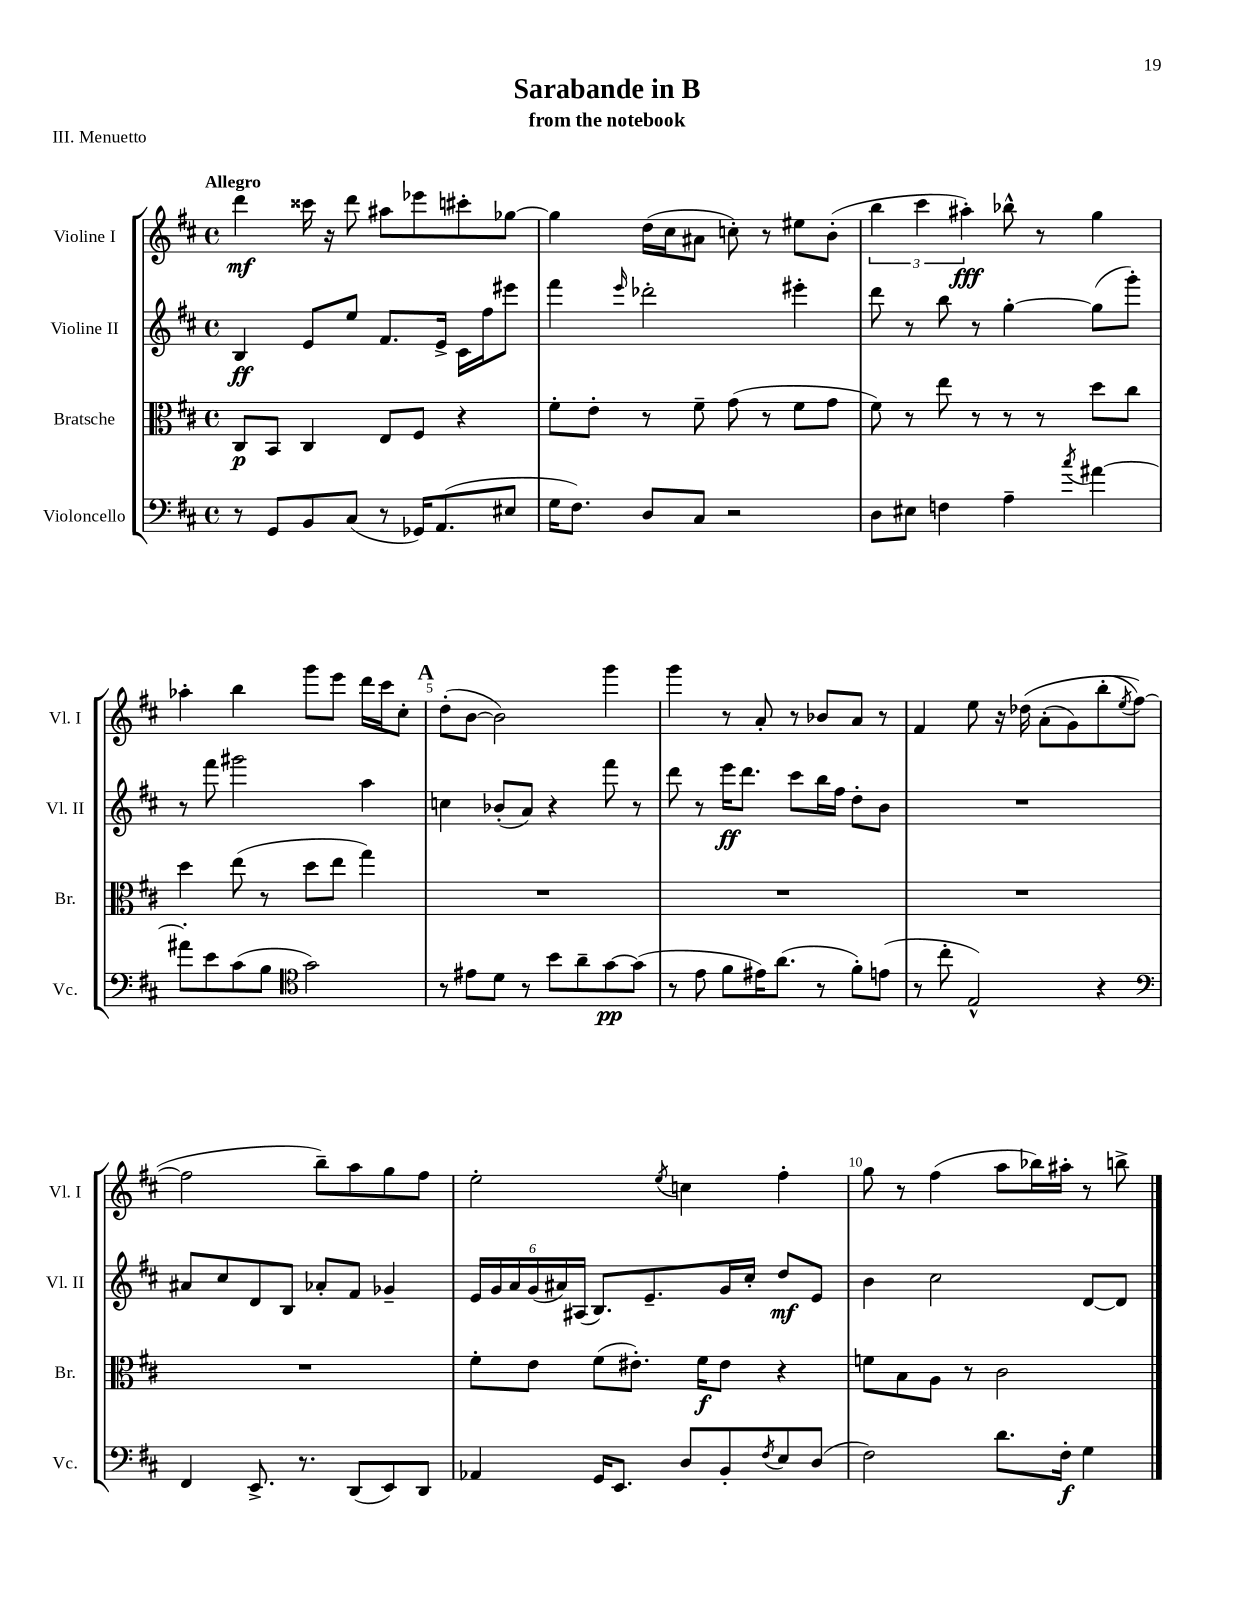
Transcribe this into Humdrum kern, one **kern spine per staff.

**kern	**dynam	**kern	**dynam	**kern	**dynam	**kern	**dynam
*part4	*part4	*part3	*part3	*part2	*part2	*part1	*part1
*staff4	*staff4	*staff3	*staff3	*staff2	*staff2	*staff1	*staff1
*I"Violoncello	*	*I"Bratsche	*	*I"Violine II	*	*I"Violine I	*
*I'Vc.	*	*I'Br.	*	*I'Vl. II	*	*I'Vl. I	*
*clefF4	*	*clefC3	*	*clefG2	*	*clefG2	*
*k[f#c#]	*	*k[f#c#]	*	*k[f#c#]	*	*k[f#c#]	*
*M4/4	*	*M4/4	*	*M4/4	*	*M4/4	*
*met(c)	*	*met(c)	*	*met(c)	*	*met(c)	*
=1	=1	=1	=1	=1	=1	=1	=1
!	!	!	!	!	!	!LO:TX:a:B:t=Allegro	!
8r	.	8C#/L	p	4B/	ff	4ddd\	mf
8GG/L	.	8BB/J	.	.	.	.	.
8BB/	.	4C#/	.	8e/L	.	16ccc##X\	.
.	.	.	.	.	.	16r	.
(8C#/J	.	.	.	8ee/J	.	8ddd\	.
8r	.	8E/L	.	8.f#/L	.	8aa#X\L	.
16GG-X/KL)	.	8F#/J	.	.	.	8eee-X\	.
(8.AA/	.	.	.	16e^/Jk	.	.	.
.	.	4r	.	16c#\LL	.	8ccc#X'\	.
.	.	.	.	16ff#\J	.	.	.
8E#X/J	.	.	.	8eee#X\J	.	[8gg-X\J	.
=2	=2	=2	=2	=2	=2	=2	=2
16G\KL	.	8f#'\L	.	4fff#\	.	4gg-\]	.
8.F#\J)	.	.	.	.	.	.	.
.	.	8e'\J	.	.	.	.	.
.	.	.	.	16qqeee/	.	.	.
8D/L	.	8r	.	2ddd-X'\	.	(16dd\LL	.
.	.	.	.	.	.	16cc#\J	.
8C#/J	.	8f#~\	.	.	.	8a#X\J	.
2r	.	(8g\	.	.	.	8ccn'\)	.
.	.	8r	.	.	.	8r	.
.	.	8f#\L	.	4eee#X'\	.	8ee#X\L	.
.	.	8g\J	.	.	.	(8b'\J	.
=3	=3	=3	=3	=3	=3	=3	=3
8D\L	.	8f#\)	.	8ddd\	.	6bb\	.
8E#X\J	.	8r	.	8r	.	.	.
.	.	.	.	.	.	6ccc#\	.
4Fn\	.	8ee\	.	8bb\	.	.	.
.	.	.	.	.	.	6aa#X'\)	fff
.	.	8r	.	8r	.	.	.
4A~\	.	8r	.	[4gg'\	.	8bb-X^^\	.
.	.	8r	.	.	.	8r	.
8qcc#/	.	.	.	.	.	.	.
[4a#X\	.	8dd\L	.	(8gg\L]	.	4gg\	.
.	.	8cc#\J	.	8ggg'\J)	.	.	.
!!LO:LB:g=z
=4	=4	=4	=4	=4	=4	=4	=4
8a#X'\L]	.	4dd\	.	8r	.	4aa-X'\	.
8e\	.	.	.	8fff#\	.	.	.
(8c#\	.	(8ee\	.	2ggg#X\	.	4bb\	.
8B\J	.	8r	.	.	.	.	.
*clefC4	*	*	*	*	*	*	*
2g\)	.	8dd\L	.	.	.	8ggg\L	.
.	.	8ee\J	.	.	.	8eee\J	.
.	.	4gg\)	.	4aa\	.	16ddd\LL	.
.	.	.	.	.	.	16ccc#\J	.
.	.	.	.	.	.	8cc#'\J	.
!!LO:REH:place=s1:t=A
=5	=5	=5	=5	=5	=5	=5	=5
8r	.	1r	.	4ccn\	.	(8dd'\L	.
8e#X\L	.	.	.	.	.	[8b\J	.
8d\J	.	.	.	(8b-X'/L	.	2b\])	.
8r	.	.	.	8a/J)	.	.	.
8b\L	.	.	.	4r	.	.	.
8a~\	.	.	.	.	.	.	.
[8g\	pp	.	.	8fff#\	.	4ggg\	.
(8g\J]	.	.	.	8r	.	.	.
=6	=6	=6	=6	=6	=6	=6	=6
8r	.	1r	.	8ddd\	.	4ggg\	.
8e\	.	.	.	8r	.	.	.
8f#\L	.	.	.	16eee\KL	ff	8r	.
.	.	.	.	8.ddd\J	.	.	.
16e#X\K)	.	.	.	.	.	8a'/	.
(8.a\J	.	.	.	.	.	.	.
.	.	.	.	8ccc#\L	.	8r	.
8r	.	.	.	16bb\L	.	8b-X/L	.
.	.	.	.	16ff#\JJ	.	.	.
8f#'\L)	.	.	.	8dd'\L	.	8a/J	.
(8en\J	.	.	.	8b\J	.	8r	.
=7	=7	=7	=7	=7	=7	=7	=7
8r	.	1r	.	1r	.	4f#/	.
8cc#'\	.	.	.	.	.	.	.
2E^^/)	.	.	.	.	.	8ee\	.
.	.	.	.	.	.	16r	.
.	.	.	.	.	.	(16dd-X\	.
.	.	.	.	.	.	(8a'\L	.
.	.	.	.	.	.	8g\)	.
4r	.	.	.	.	.	(8bb'\	.
.	.	.	.	.	.	8qee/	.
.	.	.	.	.	.	[8ff#\J)	.
!!LO:LB:g=z
=8	=8	=8	=8	=8	=8	=8	=8
*clefF4	*	*	*	*	*	*	*
4FF#/	.	1r	.	8a#X/L	.	2ff#\]	.
.	.	.	.	8cc#/	.	.	.
8.EE^/	.	.	.	8d/	.	.	.
.	.	.	.	8B/J	.	.	.
8.r	.	.	.	.	.	.	.
.	.	.	.	8a-X'/L	.	8bb~\L)	.
(8DD/L	.	.	.	8f#/J	.	8aa\	.
8EE/)	.	.	.	4g-X~/	.	8gg\	.
8DD/J	.	.	.	.	.	8ff#\J	.
=9	=9	=9	=9	=9	=9	=9	=9
4AA-X/	.	8f#'\L	.	24e/LL	.	2ee'\	.
.	.	.	.	24g/	.	.	.
.	.	.	.	24a/	.	.	.
.	.	8e\J	.	(24g/	.	.	.
.	.	.	.	24a#X/)	.	.	.
.	.	.	.	(24A#X/JJ	.	.	.
16GG/KL	.	(8f#\L	.	8.B/L)	.	.	.
8.EE/J	.	.	.	.	.	.	.
.	.	8.e#X'\J)	.	.	.	.	.
.	.	.	.	8.e~/	.	.	.
.	.	.	.	.	.	8qee/	.
8D/L	.	.	.	.	.	4ccn\	.
.	.	16f#\KL	f	.	.	.	.
8BB'/	.	8e#\J	.	16g/L	.	.	.
.	.	.	.	16cc#'/JJ	.	.	.
8qF#/	.	.	.	.	.	.	.
8E/	.	4r	.	8dd/L	mf	4ff#'\	.
(8D/J	.	.	.	8e/J	.	.	.
=10	=10	=10	=10	=10	=10	=10	=10
2F#\)	.	8fn\L	.	4b\	.	8gg\	.
.	.	8B\	.	.	.	8r	.
.	.	8A\J	.	2cc#\	.	(4ff#\	.
.	.	8r	.	.	.	.	.
8.d\L	.	2c#\	.	.	.	8aa\L	.
.	.	.	.	.	.	16bb-X\L)	.
16F#'\Jk	f	.	.	.	.	16aa#X'\JJ	.
4G\	.	.	.	[8d/L	.	8r	.
.	.	.	.	8d/J]	.	8bbn^\	.
==	==	==	==	==	==	==	==
*-	*-	*-	*-	*-	*-	*-	*-
